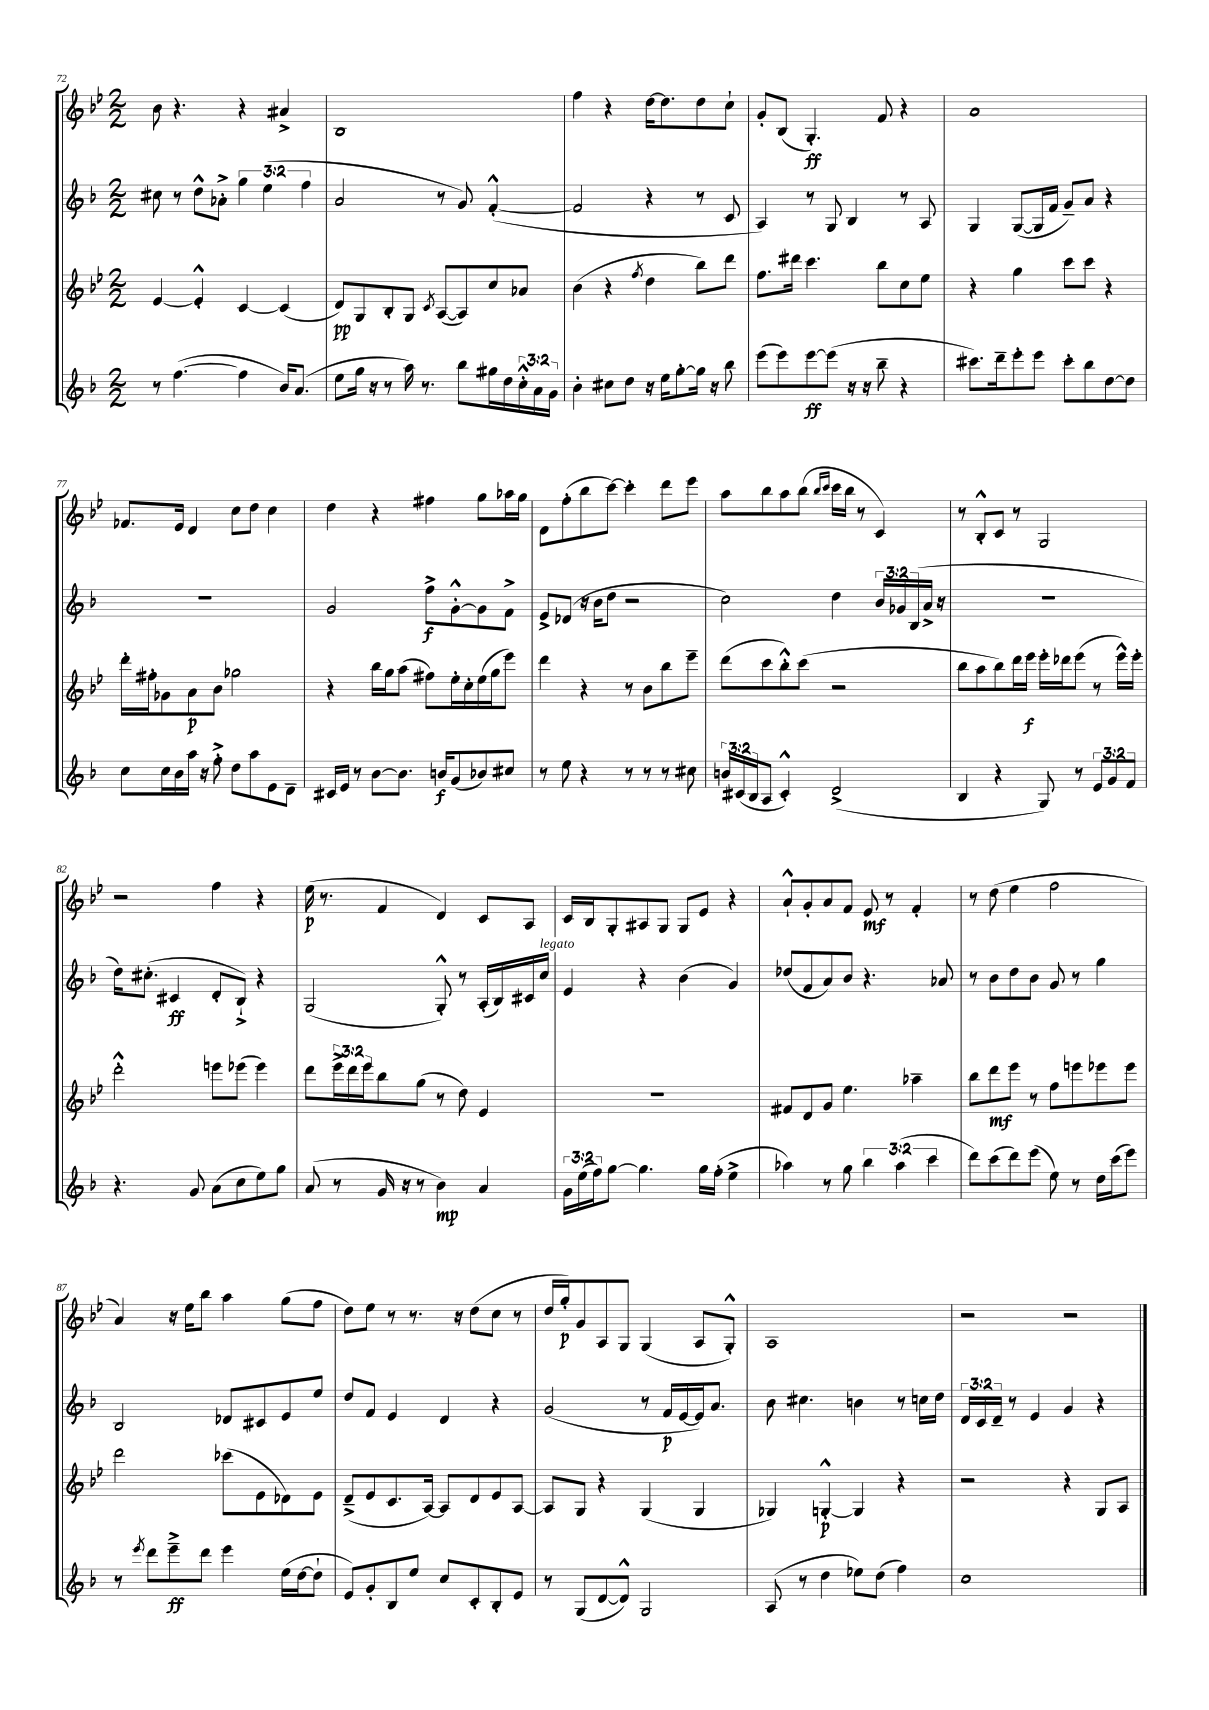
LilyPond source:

<<
\new StaffGroup <<
\new Staff = "s0" {
    \clef treble \key bes \major \numericTimeSignature \time 2/2
    bes'8 r4. r4 ais'4-> |
    bes1 |
    f''4 r4 d''16~ d''8. d''8 c''8-! |
    g'8-. bes8( g4.-.\ff) f'8 r4 |
    a'1 |
    fes'8. ees'16 d'4 c''8 d''8 c''4 |
    d''4 r4 fis''4 g''8 aes''16 g''16 |
    d'8 f''8-.( bes''8 c'''8~) c'''4-. d'''8 ees'''8 |
    a''8 bes''8 a''8 bes''8( \grace { bes''16 c'''16 } c'''16 bes''16 r8 c'4) |
    r8 bes8-.-^ c'8 r8 g2 |
    r2 f''4 r4 |
    ees''16\p( r8. f'4 d'4) c'8 a8 |
    c'16 bes16 g8-. ais8 g8 g8 ees'8 r4 |
    a'8-!-^ g'8-. a'8 f'8 ees'8\mf r8 f'4-. |
    r8 d''8( ees''4 f''2 |
    a'4) r16 ees''16 bes''8 a''4 g''8( f''8 |
    d''8) ees''8 r8 r8. r16 d''8( c''8 r8 |
    d''16 g''16-.\p) g'8 a8 g8 g4( a8 g8-.-^) |
    a1 |
    r2 r2 \bar "|." |
}
\new Staff = "s1" {
    \clef treble \key f \major \numericTimeSignature \time 2/2 \override Staff.TupletNumber.text = #tuplet-number::calc-fraction-text
    cis''8 r8 d''8-^ aes'8-.-> \tuplet 3/2 { g''4 e''4( f''4 } |
    a'2 r8 g'8) f'4~-.-^( |
    f'2 r4 r8 c'8 |
    a4) r8 g8 bes4 r8 a8 |
    g4 g8~( g16 f'16 g'8--) a'8 r4 |
    r1 |
    g'2 f''8->\f g'8~-.-^ g'8 f'8-> |
    e'8-> des'8( r16 bes'16 d''8 r2 |
    c''2) d''4 \tuplet 3/2 { bes'16 ges'16 bes16( } a'16-> r16 |
    R1 |
    d''16) cis''8.-.( cis'4\ff d'8-. bes8-!->) r4 |
    g2( g8-.-^) r8 a16-.( bes16) cis'16 c''16^\markup { \italic "legato" } |
    e'4 r4 bes'4( g'4) |
    des''8( f'8 a'8) bes'8 r4. aes'8 |
    r8 bes'8 d''8 bes'8 g'8 r8 g''4 |
    bes2 des'8 cis'8 e'8 e''8 |
    d''8 f'8 e'4 d'4 r4 |
    g'2( r8 f'16\p e'16~ e'16) a'8. |
    bes'8 cis''4. b'4 r8 c''16 d''16 |
    \tuplet 3/2 { d'16 c'16 d'16-- } r8 e'4 g'4 r4 \bar "|." |
}
\new Staff = "s2" {
    \clef treble \key bes \major \numericTimeSignature \time 2/2 \override Staff.TupletNumber.text = #tuplet-number::calc-fraction-text
    ees'4~ ees'4-.-^ c'4~ c'4( |
    d'8\pp) g8 bes8-. g8 \acciaccatura { c'8 } a8~( a8) c''8 aes'8 |
    bes'4( r4 \acciaccatura { f''8 } d''4 bes''8) d'''8 |
    f''8. dis'''16 c'''4. bes''8 c''8 ees''8 |
    r4 g''4 c'''8 c'''8 r4 |
    d'''16-. fis''16-. ges'8 a'8\p bes'8 ges''2 |
    r4 bes''16 g''16 a''8( fis''8) ees''16-. c''16-. ees''16( g''16 ees'''8) |
    d'''4 r4 r8 bes'8 bes''8 ees'''8-- |
    d'''8( c'''8 bes''8-.-^) c'''8( r2 |
    bes''8 a''8 bes''8) d'''16 ees'''16\f ees'''16-. des'''16 ees'''8( r8 ees'''16-^) ees'''16-. |
    d'''2-.-^ e'''8 ees'''8( ees'''4) |
    d'''8 \tuplet 3/2 { ees'''16-> d'''16 ees'''16 } bes''8 g''8( r8 d''8) ees'4 |
    R1 |
    fis'8 d'8 g'8 ees''4. aes''4-- |
    bes''8 d'''8\mf ees'''8 r8 f''8 e'''8 ees'''8 ees'''8 |
    d'''2 ces'''8( ees'8 des'8) ees'8 |
    d'8--->( ees'8 c'8. a16~) a8 d'8 ees'8 a8~ |
    a8 g8 r4 g4( g4 |
    ges4) g4~-.-^\p g4 r4 |
    r2 r4 g8 a8 \bar "|." |
}
\new Staff = "s3" {
    \clef treble \key f \major \numericTimeSignature \time 2/2 \override Staff.TupletNumber.text = #tuplet-number::calc-fraction-text
    r8 f''4.~( f''4 bes'16) a'8.( |
    e''8 g''16 r16 r8 a''16) r8. bes''8 gis''16 d''16 \tuplet 3/2 { c''16-.-^ a'16 g'16 } |
    bes'4-. cis''8 d''8 r16 e''16 g''8~-. g''16 r16 bes''8 |
    e'''8( e'''8) e'''8~\ff e'''8( r16 r16 bes''8-- r4 |
    cis'''8.) d'''16-- e'''8-. e'''8 cis'''8-. bes''8 d''8~ d''8 |
    c''8 c''16 bes'16 a''16 r16 f''8-.-> d''8 a''8 e'8 d'8-- |
    cis'16 e'16 r8 bes'8~ bes'8. b'16\f g'8( bes'8) cis''8 |
    r8 e''8 r4 r8 r8 r8 cis''8 |
    \tuplet 3/2 { b'16 cis'16( bes16 } a8 cis'4-.-^) d'2->( |
    bes4 r4 g8) r8 \tuplet 3/2 { e'8 g'8 f'8 } |
    r4. g'8 a'8( c''8 e''8) g''8 |
    a'8( r8 g'16 r16 r8 bes'4\mp) a'4 |
    \tuplet 3/2 { g'16 e''16( f''16) } g''8~ g''4. g''16 f''16-.( e''4-> |
    aes''4) r8 g''8 \tuplet 3/2 { bes''4 aes''4( c'''4 } |
    d'''8) c'''8( d'''8) e'''8( e''8) r8 d''16 c'''16( e'''8) |
    r8 \acciaccatura { e'''8 } d'''8 e'''8--->\ff d'''8 e'''4 e''16( d''16~ d''8-! |
    e'8) g'8-. bes8 e''8 c''8 c'8-. bes8-. e'8 |
    r8 g8( d'8~ d'8-^) g2 |
    a8( r8 d''4 ees''8) d''8( f''4) |
    c''1 \bar "|." |
}
>>
>>
\layout { \context { \Score currentBarNumber = #72 } }
